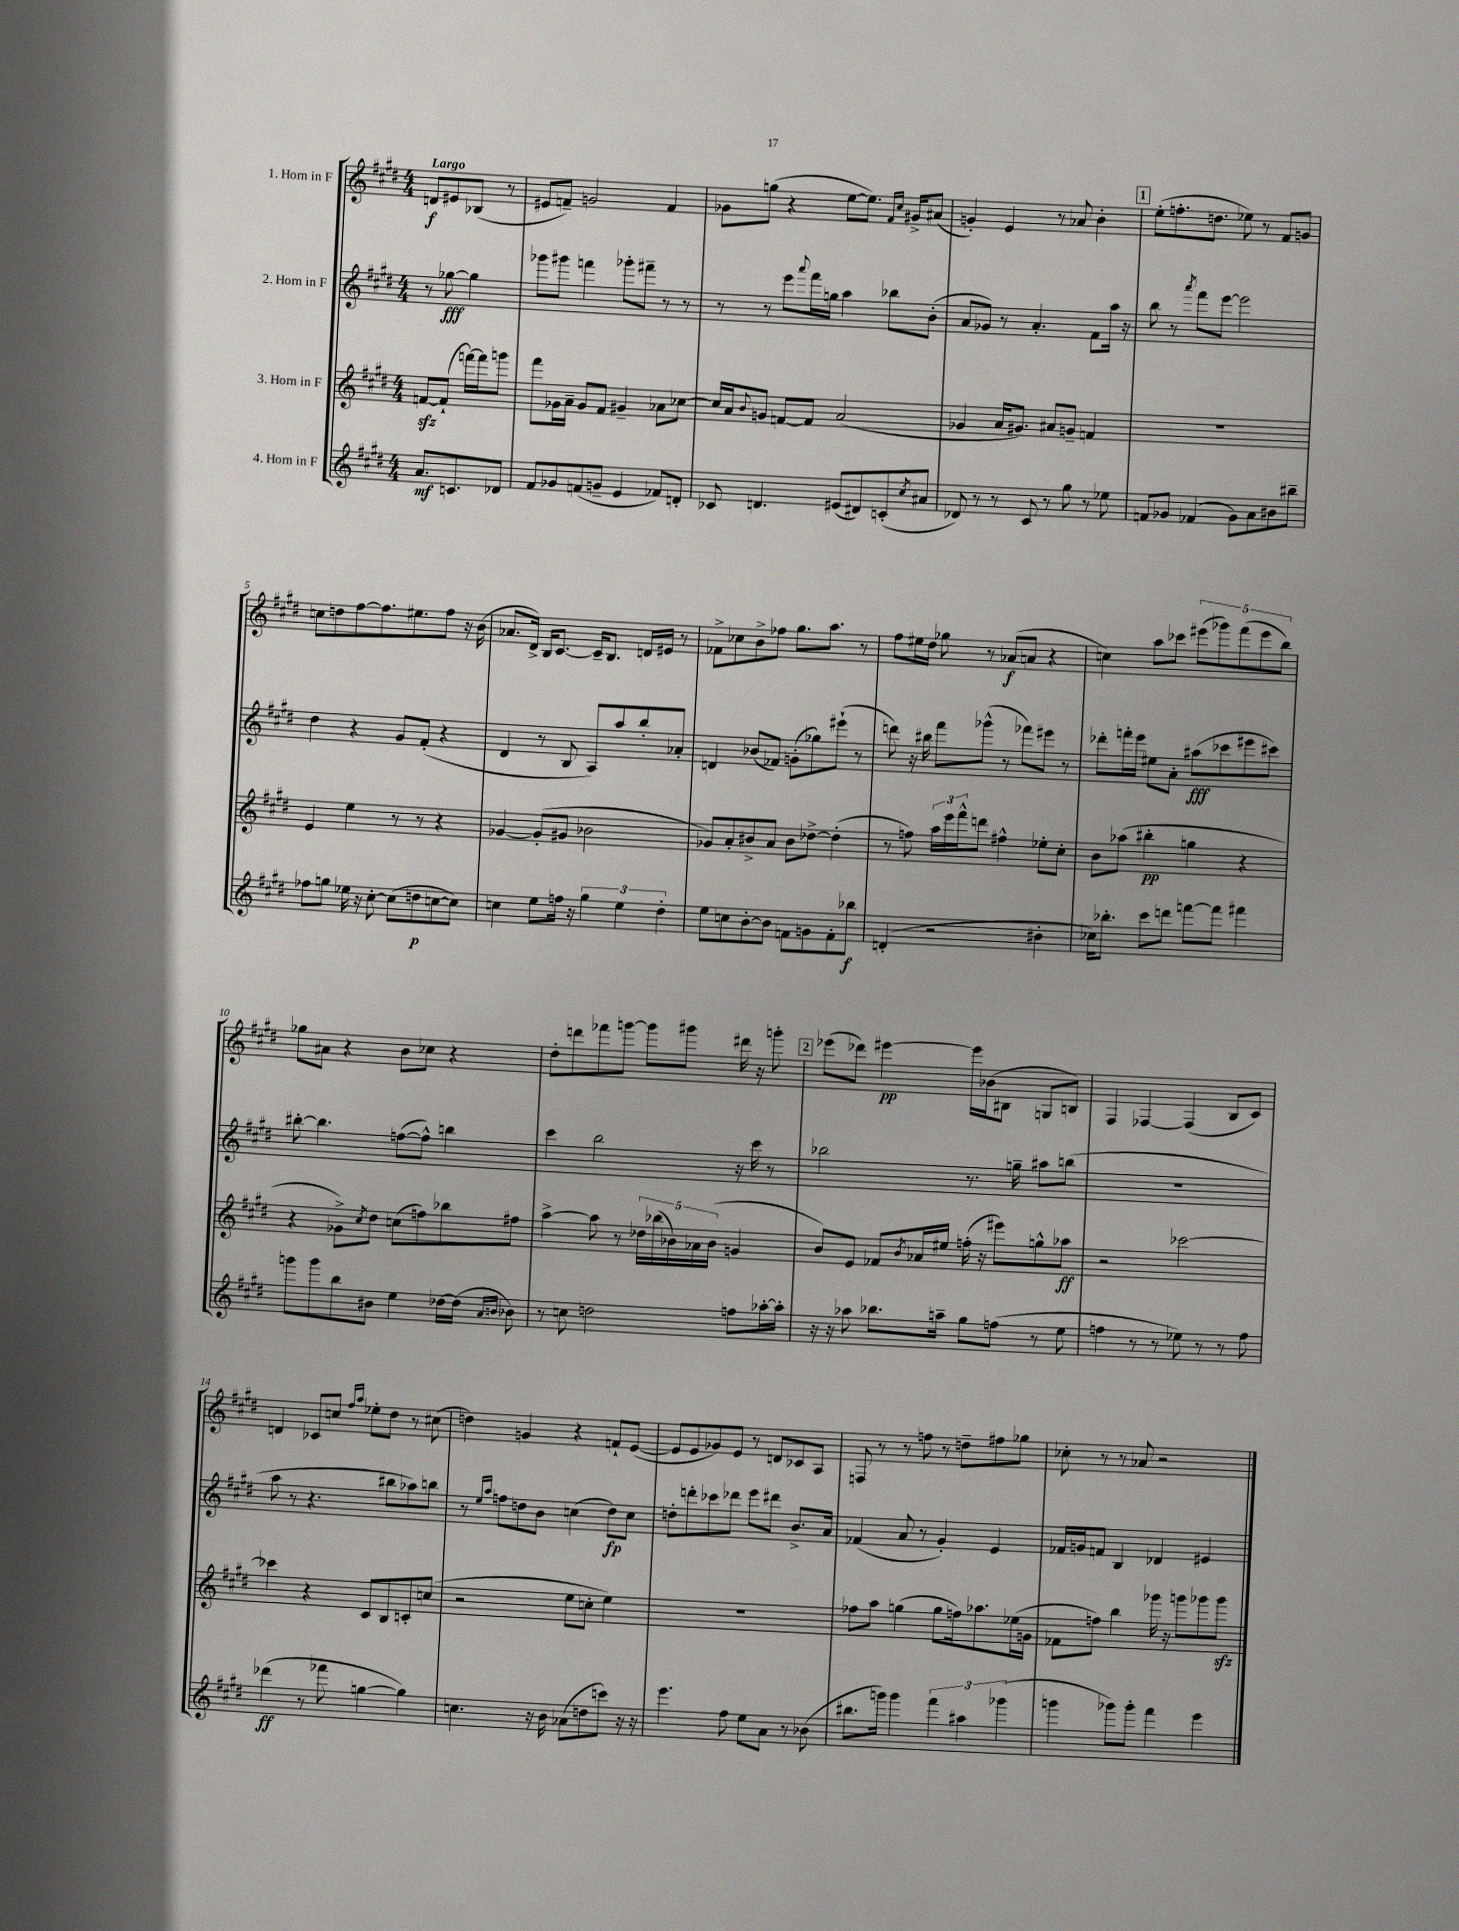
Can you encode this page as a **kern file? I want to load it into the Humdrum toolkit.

**kern	**kern	**kern	**kern
*staff4	*staff3	*staff2	*staff1
*clefG2	*clefG2	*clefG2	*clefG2
*k[f#c#g#d#]	*k[f#c#g#d#]	*k[f#c#g#d#]	*k[f#c#g#d#]
*M4/4	*M4/4	*M4/4	*M4/4
8.a/L	[8f/L	8r	8d/L
.	(8f`/]J	[8gg-\	8e#/
8.c/	.	.	.
.	[16fff\LL)	4gg-\]	(8B-/J
.	16fff\]J	.	.
8d-/J	8ggg\J	.	8r
=	=	=	=
8f#/L	8fff#\L	8ggg-\L	8e#/L
8g-/	16g-\L	8ggg#\J	8f~/J)
.	16a~\JJ	.	.
(8f/	8g-/L	4fff\	2g/
8g~/J	8f#/J	.	.
4e/	4g#~/	8ggg-'\L	.
.	.	8fff#~\J	.
8f-/L)	8a-\L	8r	4f/
8d'/J	[8cc-\J	8r	.
=	=	=	=
8c-/	16cc-/]LL	8r	8g-\L
.	16a/J	.	.
.	8qqb/	.	.
4.d/	8g/J	8r	(8gg\J
.	[8f/L	8eee\L	4r
.	.	8qqaaa/	.
.	8f/]J	16fff#\L	.
.	.	16gg\JJ	.
(8e#/L	(2a/	4aa\	[8ee\L
8d#/)	.	.	8.ee\]J)
(8c'/	.	8bb-\L	.
.	.	.	16qqf#/LL
.	.	.	16qqcc#/JJ
.	.	.	16g#^/LK
8qcc#/	.	.	.
8a#/J	.	(8b'\J	(8a#/J
=	=	=	=
8d-/)	4g-/	8a/L	4g'/)
8r	.	8g-/J)	.
8r	16a/LK	8r	4e/
.	8.g#/J)	.	.
8c#/	.	4.a'/	.
8r	8a#/L	.	8r
8gg#\	8g~/J	.	8a-/
8r	4f/	8f#\L	4b'\
8ee-\	.	16aa\Jk	.
.	.	16r	.
=	=	=	=
8f/L	1r	8bb\	(8ee'\L
8g-/J	.	8r	8.ff'\
.	.	8qaaa/	.
(4f-/	.	8fff#\L	.
.	.	.	8.dd\J
.	.	[8eee\J	.
8g-\L)	.	2eee\]	8ee-\)
8a\	.	.	8r
8b#\	.	.	8f#/L
8bb#~\J	.	.	8g/J
=	=	=	=
8ff-\L	4e/	4dd#\	8cc\L
8gg\J	.	.	8dd\
16ee-\	4ee\	4r	[8ff#\
16r	.	.	.
[8cc#'\	.	.	8.ff#\]
(8cc#\]L	8r	8g#/L	.
.	.	.	8.ee#\
8dd\	8r	(8f#'/J	.
[8cc\	4r	4r	8ff#\J
8cc\]J)	.	.	16r
.	.	.	(16b\
=	=	=	=
4cc\	[4g-/	4d#/	8.a-/L
.	.	.	16d#^/Jk)
8ee\L	(8g-'/]L	8r	16B/LK
.	.	.	[8.c#/J
16ff\Jk	8g#/J	8B/	.
16r	.	.	.
6gg#\	2b-\	8A/L)	16c#~/]LK
.	.	.	8.B/J
.	.	8aa/	.
6ee\	.	.	.
.	.	8bb'/	16d/LL
.	.	.	16e#/JJ
6dd#'\	.	.	.
.	.	8a-'/J	8r
=	=	=	=
8ee\L	8g-/L)	4d/	8f-^\L
8cc\	8a'/	.	8cc-\
[8b'\	8b#^/	(8b-/L	8b^\
8b\]J	8a/J	8f-/J)	8ff-\J
8f\L	8b#\L	(8g'\L	8.gg#\L
8g\	[8dd-^\J	8gg-\)	.
.	.	.	8.aa\J
8f'\	(4dd-'\]	(8eee#`\J	.
8bb-\J	.	8r	8r
=	=	=	=
(4d'/	8r	8ddd\)	8ff#\L
.	8ff\)	16r	16ee#\L
.	.	16bb#\	16dd#\JJ
2r	24aa\LL	8fff#\L	8gg-\
.	24eee\	.	.
.	24fff#^^\J	.	.
.	8ddd\J	(8ggg-^^\J	8r
.	4ff#^^\	8r	(8a-/L
.	.	8fff-\L)	8a/J
4b#'\	8ee-'\L	8eee#\J	4r
.	8cc#'\J	8r	.
=	=	=	=
16cc-\LK)	8b\L	8ddd-'\L	4cc\)
8.bb-'\J	.	.	.
.	(8aa-\J	16fff'\L	.
.	.	16eee\JJ	.
8ccc#\L	4bb#'\	8ee#\L	8aa\L
8ddd\J	.	8a'\J	8ccc-\J
[8fff\L	4gg\	(8aa#\L	(10eee#\L
.	.	.	10ggg-\)
8fff\]J	.	8ccc-\	.
.	.	.	(10fff#\
4fff#\	4r	8eee#\	.
.	.	.	10eee#\
.	.	8ccc#\J)	.
.	.	.	10bb\J)
=	=	=	=
8ggg\L	4r	[8bb#'\	8gg-\L
8ggg\	.	4.bb#\]	8a#\J
8bb\	8g-^\L)	.	4r
.	8qcc#/	.	.
8b#\J	8dd#\J	.	.
4ee\	(8cc\L	([8ff\L	8b\L
.	8ff\)	8ff^^\]J)	8cc-\J
[16dd-\LL	8bb-\	4bb\	4r
(16dd-\]JJ	.	.	.
16qqa/LL	.	.	.
16qqb/JJ	.	.	.
8b-\)	8ff#\J	.	.
=	=	=	=
8r	[4aa^\	4ccc#\	8dd#'\L
8cc\	.	.	8ddd\
2dd\	8aa\]	2bb\	8fff-\
.	8r	.	[8ggg\J
.	20dd-\LL	.	8ggg\]L
.	(20bb-\	.	.
.	20b-\)	.	.
.	.	.	8ggg#\J
.	20a-\	.	.
.	(20b-\JJ	.	.
8ff\L	4g/	16r	16ddd#\
.	.	16ccc#\	16r
[16aa-'\L	.	8r	8ggg'\
16aa-'\]JJ	.	.	.
=	=	=	=
16r	8b/L)	2bb-\	(8eee-\L
16r	.	.	.
8aa-\	8e/J	.	8ddd-\J)
8.bb-\L	8f-/L	.	[4eee#\
.	8qb/	.	.
.	16a-/L	.	.
16aa~\Jk	16ee#/JJ	.	.
8gg#\L	(16ff'\	8.r	16eee#\]LL
.	16r	.	(16b-\J
(8ff\J	8eee#\L)	.	8B#\J
.	.	16gg~\	.
8r	8gg^^\	8aa#\L	8G/L
8ee\	8aa-\J	(8bb\J	8B/J)
=	=	=	=
4ff\	2r	1r	4F#/
8r	.	.	[4F-/
8r	.	.	.
8ee-\)	[2ccc-\	.	(4F-/]
8r	.	.	.
8r	.	.	8B/L
8ff\	.	.	8c#/J)
=	=	=	=
(4ddd-\	4ccc-\]	8aa\	4d/
.	.	8r	.
8r	4r	4.r	8c-/L
8fff-\	.	.	8cc/J
.	.	.	16qqff#/LL
.	.	.	16qqaa/JJ
[4gg\	8c#/L	.	8ee-'\L
.	8B/	8bb#\L	8dd#\J
4gg\])	8c'/	8aa-\)	8r
.	(8cc/J	8bb\J	(8cc#\
=	=	=	=
4.cc\	2r	8r	4dd\)
.	.	16qqee/LL	.
.	.	16qqaa/JJ	.
.	.	8ff\L	.
.	.	8dd\	4g/
16r	.	8b\J	.
16b\	.	.	.
(8a-\L	8ee\L	(4cc\	4r
8dd\	8cc'\J	.	.
8ccc\J)	4ee\)	8dd\L)	8f`/L
16r	.	8cc\J	([8e/J
16r	.	.	.
=	=	=	=
4.eee\	1r	8dd'\L	8e/]L
.	.	8ddd'\	8e/
.	.	8ccc-\	8g-/)
8ff#\	.	8ddd-\J	8e/J
8ee\L	.	8eee\L	8r
8a\J	.	8ddd#\J	8d/L
8r	.	8.b^/L	8c-/
(8b-\	.	.	8A/J
.	.	16a/Jk	.
=	=	=	=
8.bb#\L	8ff-\L	(4f-/	8F/
.	8aa\J	.	8r
16ggg\Jk)	.	.	.
4ggg\	(4gg\	8a/	8r
.	.	8r	8ff\
6fff#\	8gg\L	4g#'/)	8r
.	16ff\k)	.	8dd~\L
6aa#\	.	.	.
.	8.aa-\	.	.
.	.	4e/	8ff#\
(6ggg-\	.	.	.
.	(16ee-\L	.	8gg-\J
.	16g\JJ	.	.
=	=	=	=
4ggg\	8f-\L	16f-/LL	8cc-'\
.	.	16g/J	.
.	8ff\J)	8f/J	8r
8ggg-\L)	4bb\	4B/	8r
8ggg-'\J	.	.	8a-/
4fff#\	16ggg-\	4d-/	2r
.	16r	.	.
.	8ggg\L	.	.
4eee\	8ggg-\	4e#/	.
.	8ggg-\J	.	.
==	==	==	==
*-	*-	*-	*-
